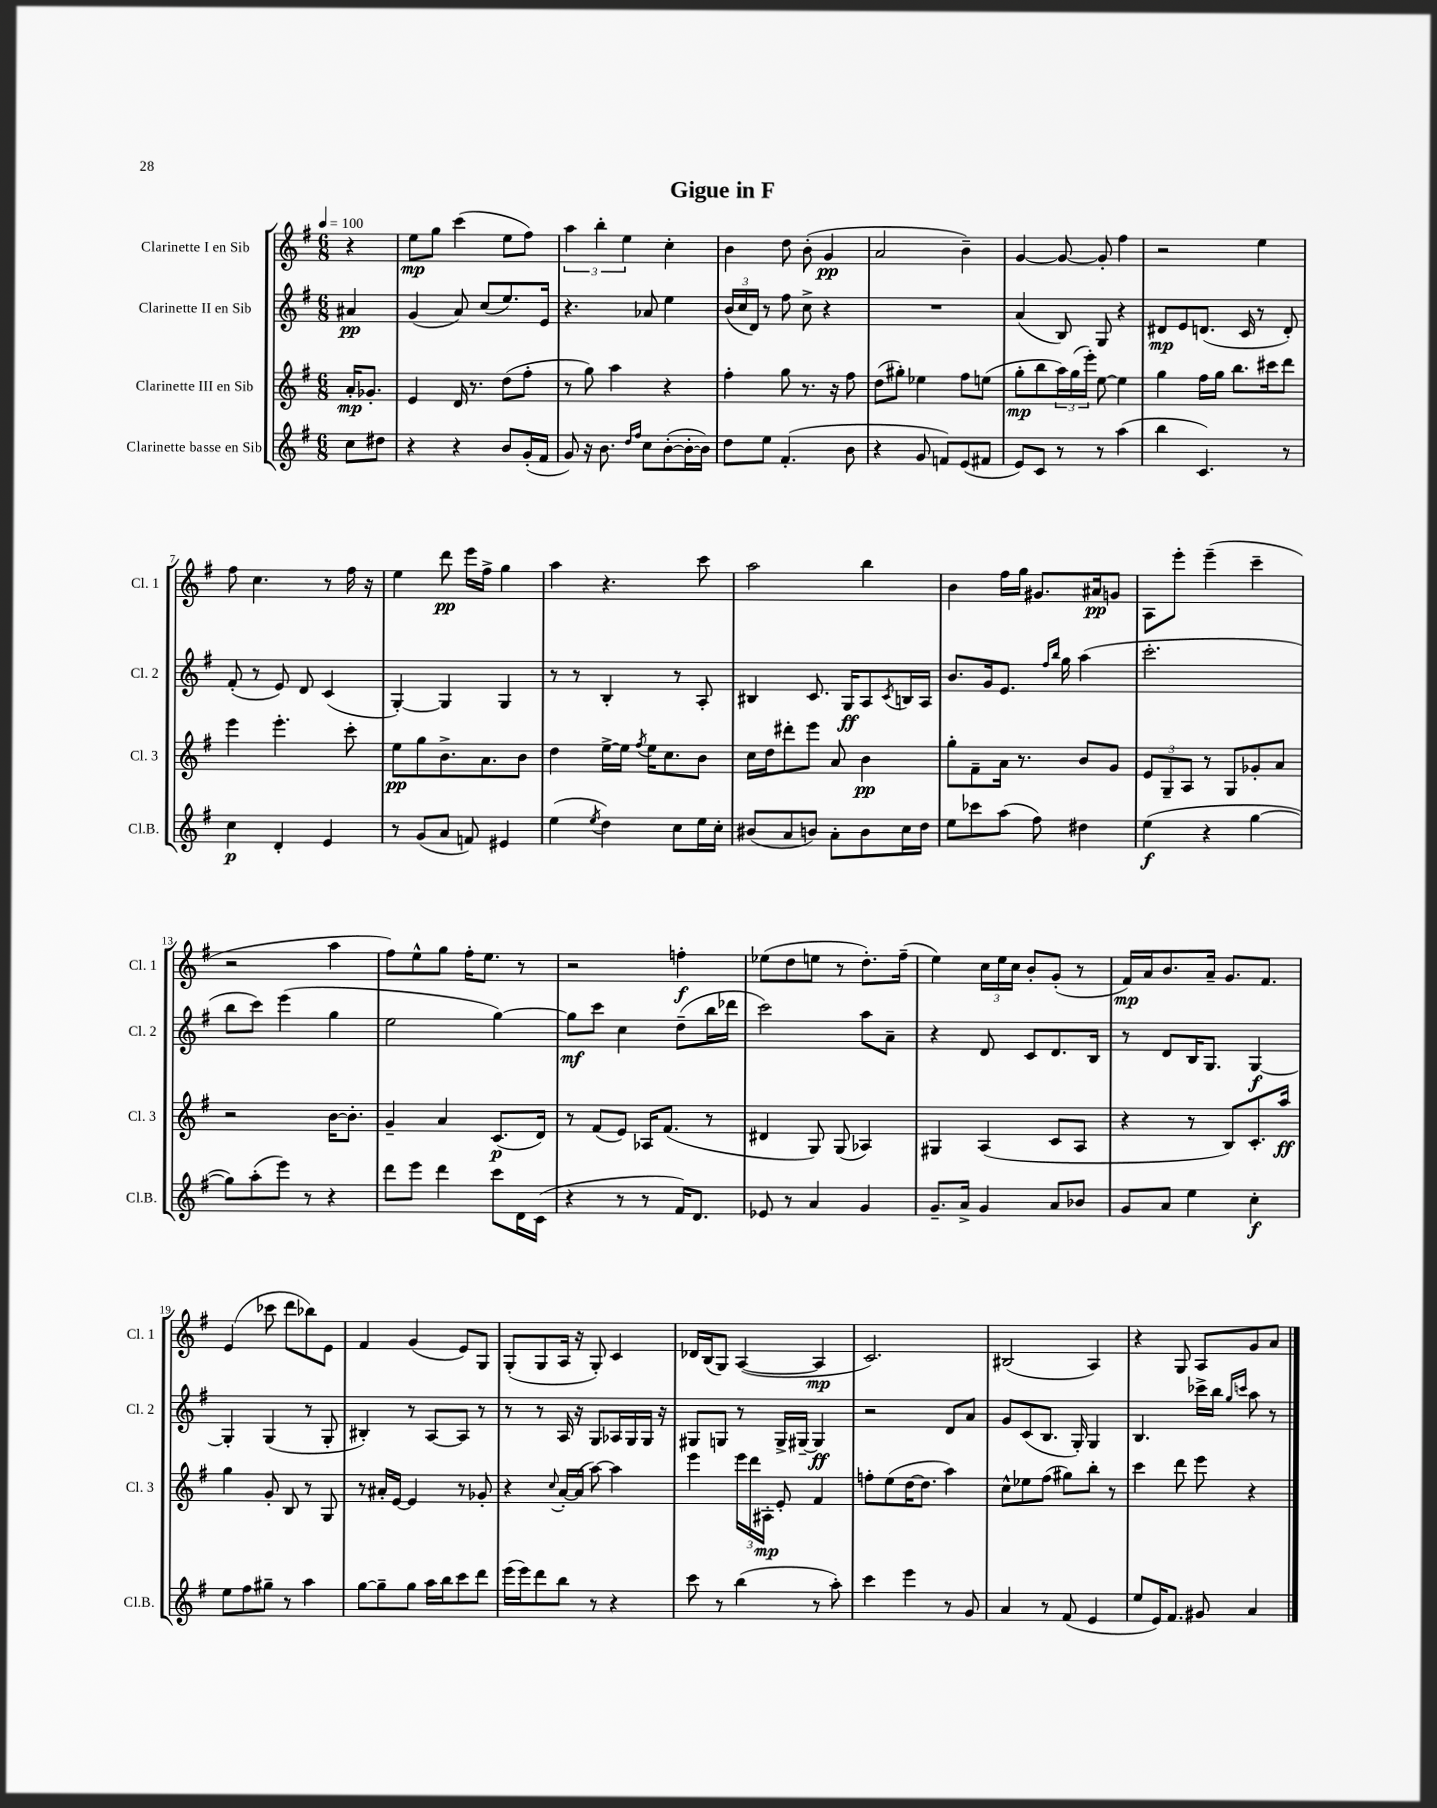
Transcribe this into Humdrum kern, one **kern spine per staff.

**kern	**dynam	**kern	**dynam	**kern	**dynam	**kern	**dynam
*part4	*part4	*part3	*part3	*part2	*part2	*part1	*part1
*staff4	*staff4	*staff3	*staff3	*staff2	*staff2	*staff1	*staff1
*I"Clarinette basse en Sib	*	*I"Clarinette III en Sib	*	*I"Clarinette II en Sib	*	*I"Clarinette I en Sib	*
*I'Cl.B.	*	*I'Cl. 3	*	*I'Cl. 2	*	*I'Cl. 1	*
*clefG2	*	*clefG2	*	*clefG2	*	*clefG2	*
*k[f#]	*	*k[f#]	*	*k[f#]	*	*k[f#]	*
*M6/8	*	*M6/8	*	*M6/8	*	*M6/8	*
*MM100	*	*MM100	*	*MM100	*	*MM100	*
=	=	=	=	=	=	=	=
8cc\L	.	16a'/KL	mp	4a#X/	pp	4r	.
.	.	8.g-X'/J	.	.	.	.	.
8dd#X\J	.	.	.	.	.	.	.
=1	=1	=1	=1	=1	=1	=1	=1
4r	.	4e/	.	(4g/	.	8ee\L	mp
.	.	.	.	.	.	8gg\J	.
4r	.	16d/	.	8a/)	.	(4ccc\	.
.	.	8.r	.	.	.	.	.
.	.	.	.	(8cc/L	.	.	.
8b/L	.	(8dd\L	.	8.ee/)	.	8ee\L	.
(16g'/L	.	8ff#'\J	.	.	.	8ff#\J)	.
16f#/JJ	.	.	.	16e/Jk	.	.	.
=2	=2	=2	=2	=2	=2	=2	=2
8g/)	.	8r	.	4.r	.	6aa\	.
16r	.	8gg\)	.	.	.	.	.
.	.	.	.	.	.	6bb'\	.
8.b\	.	.	.	.	.	.	.
.	.	4aa\	.	.	.	.	.
.	.	.	.	.	.	6ee\	.
16qqdd/LL	.	.	.	.	.	.	.
16qqff#/JJ	.	.	.	.	.	.	.
8cc\L	.	.	.	8a-X/	.	.	.
([8b'\	.	4r	.	4ee\	.	4cc'\	.
16b'\L_	.	.	.	.	.	.	.
16b\JJ])	.	.	.	.	.	.	.
=3	=3	=3	=3	=3	=3	=3	=3
8dd\L	.	4ff#'\	.	(24b/LL	.	4b\	.
.	.	.	.	24cc/	.	.	.
.	.	.	.	24d/JJ)	.	.	.
8ee\J	.	.	.	8r	.	.	.
(4.f#'/	.	8gg\	.	8ff#\	.	8dd\	.
.	.	8.r	.	8cc^\	.	(8b'\	.
.	.	.	.	4r	.	4g/	pp
.	.	16r	.	.	.	.	.
8b\	.	8ff#\	.	.	.	.	.
=4	=4	=4	=4	=4	=4	=4	=4
4r	.	(8dd\L	.	2.r	.	2a/	.
.	.	8gg#X'\J)	.	.	.	.	.
8g/	.	4ee-X\	.	.	.	.	.
8fn/L)	.	.	.	.	.	.	.
(8e/	.	8ff#\L	.	.	.	4b~\)	.
8f#X/J	.	(8een\J	.	.	.	.	.
=5	=5	=5	=5	=5	=5	=5	=5
8e/L)	.	8gg'\L	mp	(4a/	.	[4g/	.
8c/J	.	8bb\	.	.	.	.	.
8r	.	24aa\L)	.	8B/)	.	8g/_	.
.	.	(24gg\	.	.	.	.	.
.	.	24eee'\JJ)	.	.	.	.	.
8r	.	[8ee\	.	8G/	.	8g'/]	.
(4aa\	.	4ee\]	.	4r	.	4ff#\	.
=6	=6	=6	=6	=6	=6	=6	=6
4bb\	.	4gg\	.	8d#X/L	mp	2r	.
.	.	.	.	8e/	.	.	.
4.c/)	.	16ff#\LL	.	(8.dn/J	.	.	.
.	.	16gg\JJ	.	.	.	.	.
.	.	8.bb\L	.	.	.	.	.
.	.	.	.	16c/	.	.	.
.	.	.	.	8r	.	4ee\	.
.	.	16ccc#X\k	.	.	.	.	.
8r	.	8ddd\J	.	8d'/)	.	.	.
!!LO:LB:g=z
=7	=7	=7	=7	=7	=7	=7	=7
4cc\	p	4eee\	.	(8f#'/	.	8ff#\	.
.	.	.	.	8r	.	4.cc\	.
4d'/	.	4.eee'\	.	8e/)	.	.	.
.	.	.	.	8d/	.	.	.
4e/	.	.	.	(4c/	.	8r	.
.	.	8ccc'\	.	.	.	16ff#\	.
.	.	.	.	.	.	16r	.
=8	=8	=8	=8	=8	=8	=8	=8
8r	.	8ee\L	pp	[4G'/)	.	4ee\	.
(8g/L	.	8gg\	.	.	.	.	.
8a/J	.	8.b^\	.	4G/]	.	8ddd\	pp
8fn/)	.	.	.	.	.	16eee\LL	.
.	.	8.a\	.	.	.	16ff#^\JJ	.
4e#X/	.	.	.	4G/	.	4gg\	.
.	.	8b\J	.	.	.	.	.
=9	=9	=9	=9	=9	=9	=9	=9
(4ee\	.	4dd\	.	8r	.	4aa\	.
.	.	.	.	8r	.	.	.
8qee/	.	.	.	.	.	.	.
4dd\)	.	[16ee^\LL	.	4B'/	.	4.r	.
.	.	16ee\JJ]	.	.	.	.	.
.	.	8qff#/	.	.	.	.	.
.	.	16ee\KL	.	.	.	.	.
.	.	8.cc\	.	.	.	.	.
8cc\L	.	.	.	8r	.	.	.
16ee\L	.	8b\J	.	8A'/	.	8ccc\	.
16cc'\JJ	.	.	.	.	.	.	.
=10	=10	=10	=10	=10	=10	=10	=10
(8b#X/L	.	16cc\LL	.	4B#X/	.	2aa\	.
.	.	16dd\J	.	.	.	.	.
8a/	.	8ddd#X'\	.	.	.	.	.
8bn/J)	.	8eee\J	.	8.c/	.	.	.
8a'\L	.	8a/	.	.	.	.	.
.	.	.	.	16G/KL	ff	.	.
8b\	.	4b\	pp	8A/	.	4bb\	.
.	.	.	.	8qc/	.	.	.
16cc\L	.	.	.	16Bn/L	.	.	.
16dd\JJ	.	.	.	16A/JJ	.	.	.
=11	=11	=11	=11	=11	=11	=11	=11
8ee\L	.	8gg'\L	.	8.b/L	.	4b\	.
8ccc-X\	.	8f#~\	.	.	.	.	.
.	.	.	.	16g/k	.	.	.
(8aa\J	.	16a\Jk	.	8.e/J	.	16ff#\LL	.
.	.	8.r	.	.	.	16gg\JJ	.
8ff#\)	.	.	.	.	.	8.g#X/L	.
.	.	.	.	16qqff#/LL	.	.	.
.	.	.	.	16qqbb/JJ	.	.	.
.	.	.	.	16gg\	.	.	.
4dd#X\	.	8b/L	.	(4aa\	.	.	.
.	.	.	.	.	.	16a#X/k	pp
.	.	8g/J	.	.	.	8gn/J	.
=12	=12	=12	=12	=12	=12	=12	=12
(4ee\	f	12e/L	.	2.ccc'\	.	8A\L	.
.	.	12G~/	.	.	.	.	.
.	.	.	.	.	.	8eee'\J	.
.	.	12A/J	.	.	.	.	.
4r	.	8r	.	.	.	(4eee~\	.
.	.	8G/L	.	.	.	.	.
[4gg\	.	8g-X'/	.	.	.	4ccc~\	.
.	.	8a/J	.	.	.	.	.
!!LO:LB:g=z
=13	=13	=13	=13	=13	=13	=13	=13
8gg\L])	.	2r	.	8bb\L	.	2r	.
(8aa'\	.	.	.	8ccc\J)	.	.	.
8eee\J)	.	.	.	(4eee\	.	.	.
8r	.	.	.	.	.	.	.
4r	.	[16b\KL	.	4gg\	.	4aa\	.
.	.	8.b'\J]	.	.	.	.	.
=14	=14	=14	=14	=14	=14	=14	=14
8ddd\L	.	4g~/	.	2ee\	.	8ff#\L)	.
8eee\J	.	.	.	.	.	8ee^^\	.
4ddd\	.	4a/	.	.	.	8gg\J	.
.	.	.	.	.	.	16ff#'\KL	.
.	.	.	.	.	.	8.ee\J	.
8ccc\L	.	(8.c/L	p	[4gg\)	.	.	.
16d\L	.	.	.	.	.	8r	.
(16c\JJ	.	16d/Jk)	.	.	.	.	.
=15	=15	=15	=15	=15	=15	=15	=15
4r	.	8r	.	8gg\L]	mf	2r	.
.	.	(8f#/L	.	8ccc\J	.	.	.
8r	.	8e/J)	.	4cc\	.	.	.
8r	.	16A-X/KL	.	.	.	.	.
.	.	(8.f#/J	.	.	.	.	.
16f#/KL)	.	.	.	(8dd~\L	.	4ffn'\	f
8.d/J	.	.	.	.	.	.	.
.	.	8r	.	16bb\L	.	.	.
.	.	.	.	16ddd-X\JJ	.	.	.
=16	=16	=16	=16	=16	=16	=16	=16
8e-X/	.	4d#X/	.	2ccc\)	.	(8ee-X\L	.
8r	.	.	.	.	.	8dd\	.
4a/	.	8G/)	.	.	.	8een\J	.
.	.	(8G/	.	.	.	8r	.
4g/	.	4A-X/)	.	8aa\L	.	8.dd'\L)	.
.	.	.	.	8a~\J	.	.	.
.	.	.	.	.	.	(16ff#~\Jk	.
=17	=17	=17	=17	=17	=17	=17	=17
8.g~/L	.	4G#X/	.	4r	.	4ee\)	.
16a^/Jk	.	.	.	.	.	.	.
4g/	.	(4A/	.	8d/	.	24cc\LL	.
.	.	.	.	.	.	24ee\	.
.	.	.	.	.	.	24cc\JJ	.
.	.	.	.	8c/L	.	8b'/L	.
8a/L	.	8c/L	.	8.d/	.	(8g'/J	.
8b-X/J	.	8A/J	.	.	.	8r	.
.	.	.	.	16B/Jk	.	.	.
=18	=18	=18	=18	=18	=18	=18	=18
8g/L	.	4r	.	8r	.	16f#/LL)	mp
.	.	.	.	.	.	16a/J	.
8a/J	.	.	.	8d/L	.	8.b/	.
4ee\	.	8r	.	16B/K	.	.	.
.	.	.	.	8.G/J	.	16a~/Jk	.
.	.	8B/L)	.	.	.	8.g/L	.
4cc'\	f	8.c'/	.	[4G/	f	.	.
.	.	.	.	.	.	8.f#/J	.
.	.	16aa/Jk	ff	.	.	.	.
!!LO:LB:g=z
=19	=19	=19	=19	=19	=19	=19	=19
8ee\L	.	4gg\	.	4G'/]	.	(4e/	.
8ff#\	.	.	.	.	.	.	.
8gg#X~\J	.	8g'/	.	(4G/	.	8ccc-X\	.
8r	.	8B/	.	.	.	8ddd\L	.
4aa\	.	8r	.	8r	.	8bb-X\)	.
.	.	8G/	.	8G'/	.	8e\J	.
=20	=20	=20	=20	=20	=20	=20	=20
[8gg\L	.	8r	.	4B#X'/)	.	4f#/	.
8gg~\]	.	16a#X'/LL	.	.	.	.	.
.	.	[16e/JJ	.	.	.	.	.
8gg\J	.	4e/]	.	8r	.	(4g/	.
16aa\LL	.	.	.	[8A/L	.	.	.
16bb\J	.	.	.	.	.	.	.
8ccc\	.	8r	.	8A/J]	.	8e/L)	.
8ddd\J	.	8g-X'/	.	8r	.	8G/J	.
=21	=21	=21	=21	=21	=21	=21	=21
(16eee\LL	.	4r	.	8r	.	(8G'/L	.
16eee\J)	.	.	.	.	.	.	.
8ddd\	.	.	.	8r	.	8G/	.
.	.	8qqcc/	.	.	.	.	.
8bb\J	.	[16a'/LL	.	16A/	.	16A/Jk	.
.	.	(16a/JJ]	.	16r	.	16r	.
8r	.	[8aa\)	.	8G/L	.	8G'/)	.
4r	.	4aa\]	.	16A-X/L	.	4c/	.
.	.	.	.	16G/	.	.	.
.	.	.	.	16G/JJ	.	.	.
.	.	.	.	16r	.	.	.
=22	=22	=22	=22	=22	=22	=22	=22
8ccc\	.	4eee\	.	8G#X/L	.	16d-X/LL	.
.	.	.	.	.	.	(16B/J	.
8r	.	.	.	8Gn/J	.	8G/J)	.
(4bb\	.	24eee\LL	.	8r	.	([4A/	.
.	.	24ddd\	.	.	.	.	.
.	.	24A#X'\JJ	mp	.	.	.	.
.	.	8e'/	.	16G^/LL	.	.	.
.	.	.	.	[16G#X~/JJ	.	.	.
8r	.	4f#/	.	4G#/]	ff	4A/]	mp
8aa'\)	.	.	.	.	.	.	.
=23	=23	=23	=23	=23	=23	=23	=23
4ccc\	.	8ffn'\L	.	2r	.	2.c/)	.
.	.	(8ee\	.	.	.	.	.
4eee\	.	[16dd\K	.	.	.	.	.
.	.	8.dd\J]	.	.	.	.	.
8r	.	4aa\)	.	8d/L	.	.	.
8g/	.	.	.	8a/J	.	.	.
=24	=24	=24	=24	=24	=24	=24	=24
4a/	.	8cc^^\L	.	8g/L	.	(2B#X/	.
.	.	8ee-X\	.	(8c/	.	.	.
8r	.	(8ff#\J	.	8.B/J	.	.	.
(8f#/	.	8gg#X\L)	.	.	.	.	.
.	.	.	.	16G'/)	.	.	.
4e/	.	8bb'\J	.	4G/	.	4A/)	.
.	.	8r	.	.	.	.	.
=25	=25	=25	=25	=25	=25	=25	=25
8ee/L	.	4ccc\	.	4.B/	.	4r	.
16e/K)	.	.	.	.	.	.	.
8.f#/J	.	.	.	.	.	.	.
.	.	8ddd\	.	.	.	8G/	.
8g#X/	.	8eee\	.	16ccc-X^\LL	.	8A/L	.
.	.	.	.	16bb\JJ	.	.	.
.	.	.	.	16qqgg/LL	.	.	.
.	.	.	.	16qqcccn/JJ	.	.	.
4a/	.	4r	.	8aa\	.	8g/	.
.	.	.	.	8r	.	8a/J	.
==	==	==	==	==	==	==	==
*-	*-	*-	*-	*-	*-	*-	*-
